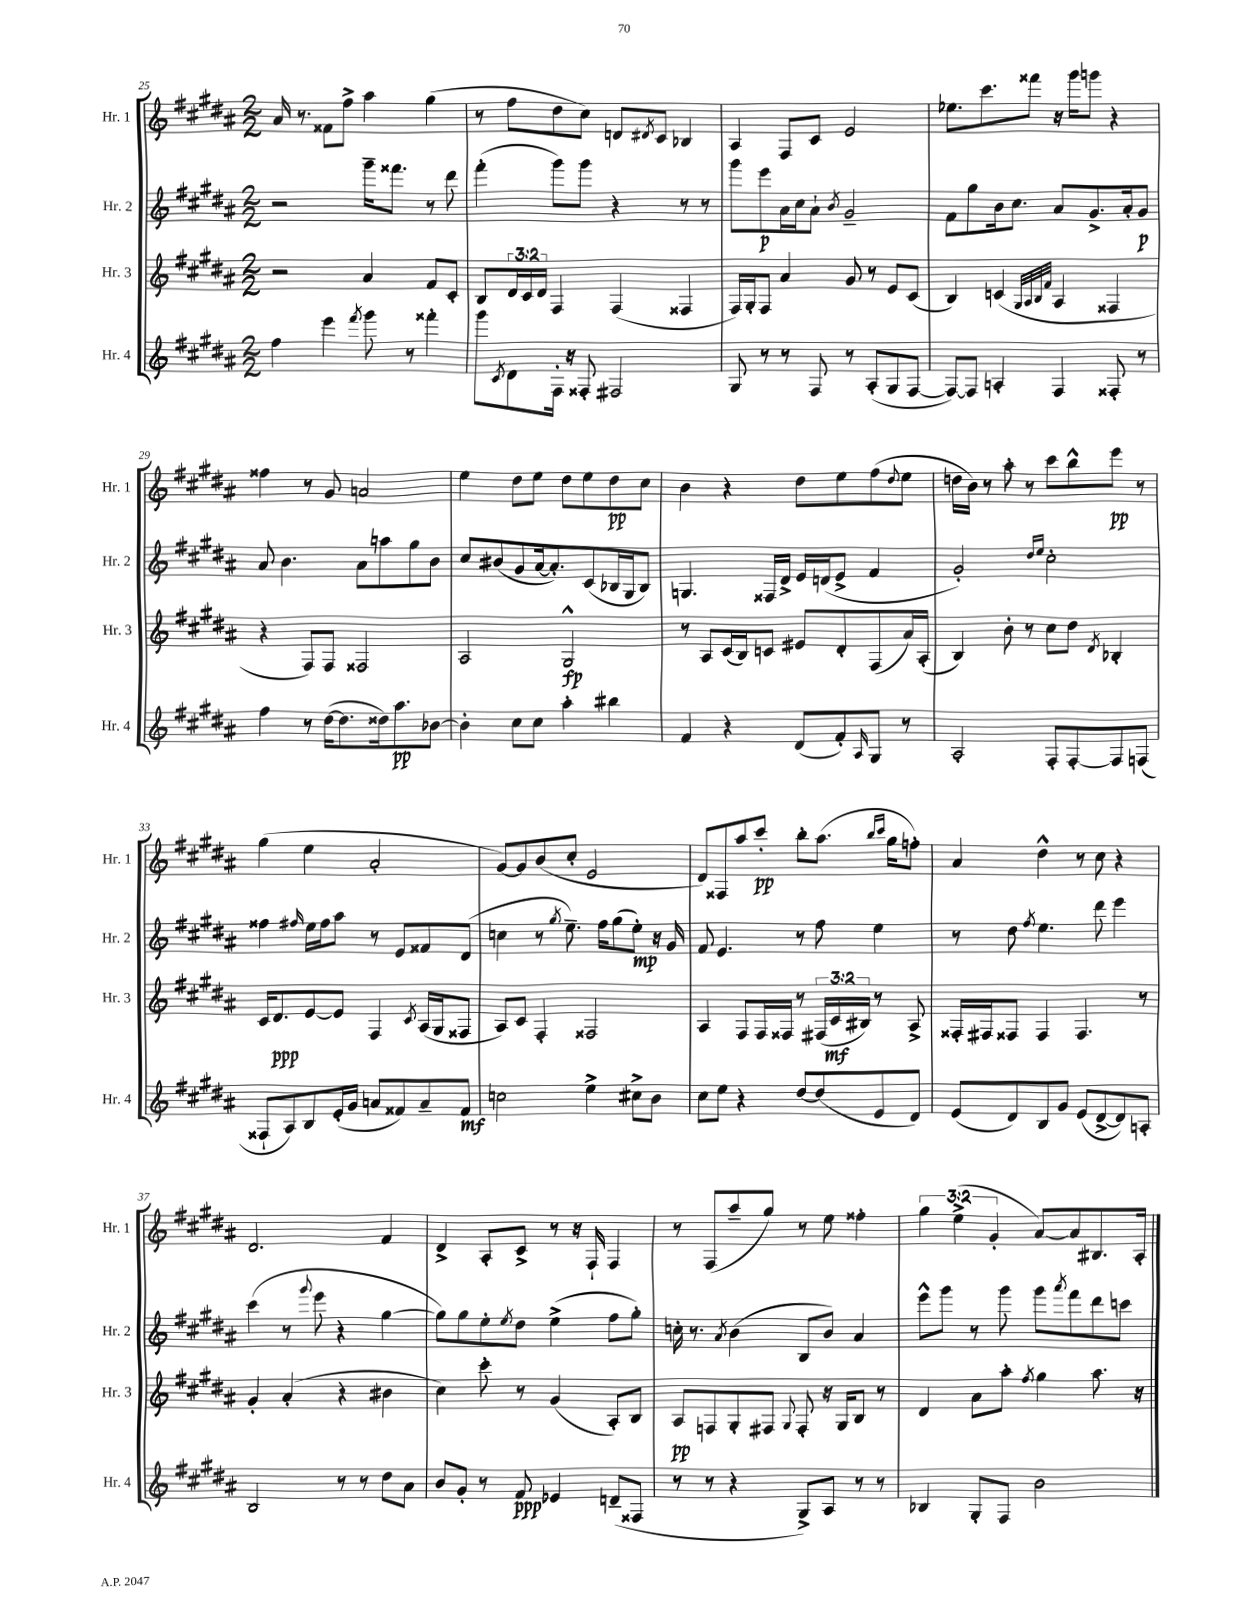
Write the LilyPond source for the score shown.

<<
\new StaffGroup <<
\new Staff = "s0" \with { instrumentName = "Hr. 1" shortInstrumentName = "Hr. 1" } {
    \clef treble \key b \major \numericTimeSignature \time 2/2 \override Staff.TupletNumber.text = #tuplet-number::calc-fraction-text
    ais'16 r8. fisis'8 fis''8-> ais''4 gis''4( |
    r8 fis''8 dis''8 cis''8) d'8 \acciaccatura { dis'8 } cis'8 bes4 |
    ais4 fis8 cis'8 e'2 |
    ees''8. cis'''8. fisis'''8 r16 gis'''16 g'''8 r4 |
    fisis''4 r8 gis'8 a'2 |
    e''4 dis''8 e''8 dis''8 e''8 dis''8\pp cis''8 |
    b'4 r4 dis''8 e''8 fis''8( \appoggiatura { dis''8 } e''8 |
    d''16 b'16) r8 ais''8-. r8 cis'''8 b''8-^ e'''8\pp r8 |
    gis''4( e''4 ais'2-. |
    gis'8~) gis'8 b'8( cis''8-. e'2 |
    dis'8) fisis8 ais''8 cis'''8-.\pp b''8-. ais''8.( \grace { b''16 cis'''16 } gis''16 f''8-.) |
    ais'4 dis''4-^ r8 cis''8 r4 |
    dis'2. fis'4 |
    dis'4-> ais8-. cis'8-> r8 r16 fis16-! fis4 |
    r8 fis8( ais''8-- gis''8) r8 e''8 fisis''4-. |
    \tuplet 3/2 { gis''4 e''4->( gis'4-. } ais'8~) ais'8 bis8. ais16-. \bar "|." |
}
\new Staff = "s1" \with { instrumentName = "Hr. 2" shortInstrumentName = "Hr. 2" } {
    \clef treble \key b \major \numericTimeSignature \time 2/2
    r2 gis'''16-- fisis'''8. r8 dis'''8 |
    fis'''4-.( gis'''8) gis'''8 r4 r8 r8 |
    gis'''8 e'''8\p ais'16 cis''16 ais'8-! \acciaccatura { b'8 } gis'2-- |
    fis'8 gis''8 b'16 cis''8. ais'8 gis'8.-> ais'16-. gis'8\p |
    ais'8 b'4. ais'8 a''8 gis''8 b'8 |
    cis''8 bis'8( gis'8 ais'16~ ais'8.-.) cis'8( bes16 gis16 bes8) |
    g4. fisis16 dis'16-> e'16 d'16( e'8-> fis'4 |
    gis'2-.) \grace { dis''16 e''16 } cis''2-. |
    fisis''4 \grace { fis''16 } e''16 fis''16 ais''8 r8 e'8 fisis'8 dis'8( |
    c''4 r8 \acciaccatura { gis''8 } e''8.--) fis''16 gis''8( e''8-.\mp) r16 gis'16 |
    fis'8 e'4. r8 fis''8 e''4 |
    r8 dis''8 \acciaccatura { fis''8 } e''4. dis'''8 e'''4 |
    cis'''4( r8 \appoggiatura { gis'''8 } e'''8 r4 gis''4~ |
    gis''8) gis''8 e''8-. \acciaccatura { e''8 } dis''8 e''4->( fis''8 gis''8-.) |
    c''16-. r8. \acciaccatura { ais'8 } b'4( b8 b'8) ais'4 |
    e'''8-^ gis'''8 r8 gis'''8 gis'''8 \acciaccatura { ais'''8 } fis'''8 dis'''8 c'''8 \bar "|." |
}
\new Staff = "s2" \with { instrumentName = "Hr. 3" shortInstrumentName = "Hr. 3" } {
    \clef treble \key b \major \numericTimeSignature \time 2/2 \override Staff.TupletNumber.text = #tuplet-number::calc-fraction-text
    r2 ais'4 fis'8 cis'8-. |
    b8 \tuplet 3/2 { dis'16 cis'16 dis'16 } fis4 fis4( fisis4 |
    fis16) gis16-. fis8 ais'4 gis'8 r8 e'8 cis'8( |
    b4) c'4( \grace { gis32 ais32 b32 fis'32 } ais4 fisis4 |
    r4 fis8) fis8 fisis2 |
    ais2 gis2-^\fp |
    r8 ais8 cis'16( b16) c'8 eis'8 dis'8-. fis8( ais'16) ais16-.( |
    b4) b'8-. r8 cis''8 dis''8 \acciaccatura { dis'8 } bes4-. |
    cis'16 dis'8.\ppp e'8~ e'8 fis4 \acciaccatura { cis'8 } ais16( gis16 fisis8 |
    ais8) cis'8 fis4-. fisis2 |
    ais4 fis8 fis16 fisis16 r8 \tuplet 3/2 { fis16( cis'16\mf bis16) } r8 ais8-> |
    fisis16-. fis16 fisis8 fisis4 fisis4. r8 |
    gis'4-. ais'4-.( r4 bis'4 |
    cis''4) cis'''8-. r8 gis'4( ais8-.) b8 |
    ais8\pp f8 gis8-. fis8 \appoggiatura { gis8 } fis8-. r16 gis16 b8 r8 |
    dis'4 ais'8 ais''8-. \acciaccatura { fis''8 } gis''4 ais''8. r16 \bar "|." |
}
\new Staff = "s3" \with { instrumentName = "Hr. 4" shortInstrumentName = "Hr. 4" } {
    \clef treble \key b \major \numericTimeSignature \time 2/2
    fis''4 e'''4 \acciaccatura { fis'''8 } gis'''8 r8 fisis'''4-. |
    gis'''8 \acciaccatura { cis'8 } dis'8 fis16-. r16 fisis8-. fis2 |
    gis8 r8 r8 fis8 r8 ais8-.( gis8 fis8~ |
    fis8~) fis8 a4-. fis4 fisis8-. r8 |
    fis''4 r8 dis''16~( dis''8. disis''16) ais''8.\pp bes'8~ |
    bes'4-. cis''8 cis''8 ais''4-. bis''4 |
    fis'4 r4 dis'8( fis'8-.) \grace { ais16 } gis8 r8 |
    ais2-. fis8-. fis8~-. fis8 f8( |
    fisis8-! ais8) b8 e'16-.( gis'16 a'8 fisis'8) a'8-- fisis'8\mf |
    c''2 e''4-> cis''8-> b'8 |
    cis''8 e''8 r4 dis''8~ dis''8( e'8 dis'8) |
    e'8( dis'8) b8 gis'8 e'8( dis'8~-> dis'8) a8-. |
    b2 r8 r8 dis''8 ais'8 |
    b'8 gis'8-. r8 fis'8\ppp ees'4 d'8--( fisis8 |
    r8 r8 r4 gis8->) ais8 r8 r8 |
    bes4 gis8-. fis8 b'2 \bar "|." |
}
>>
>>
\layout { \context { \Score currentBarNumber = #25 } }
